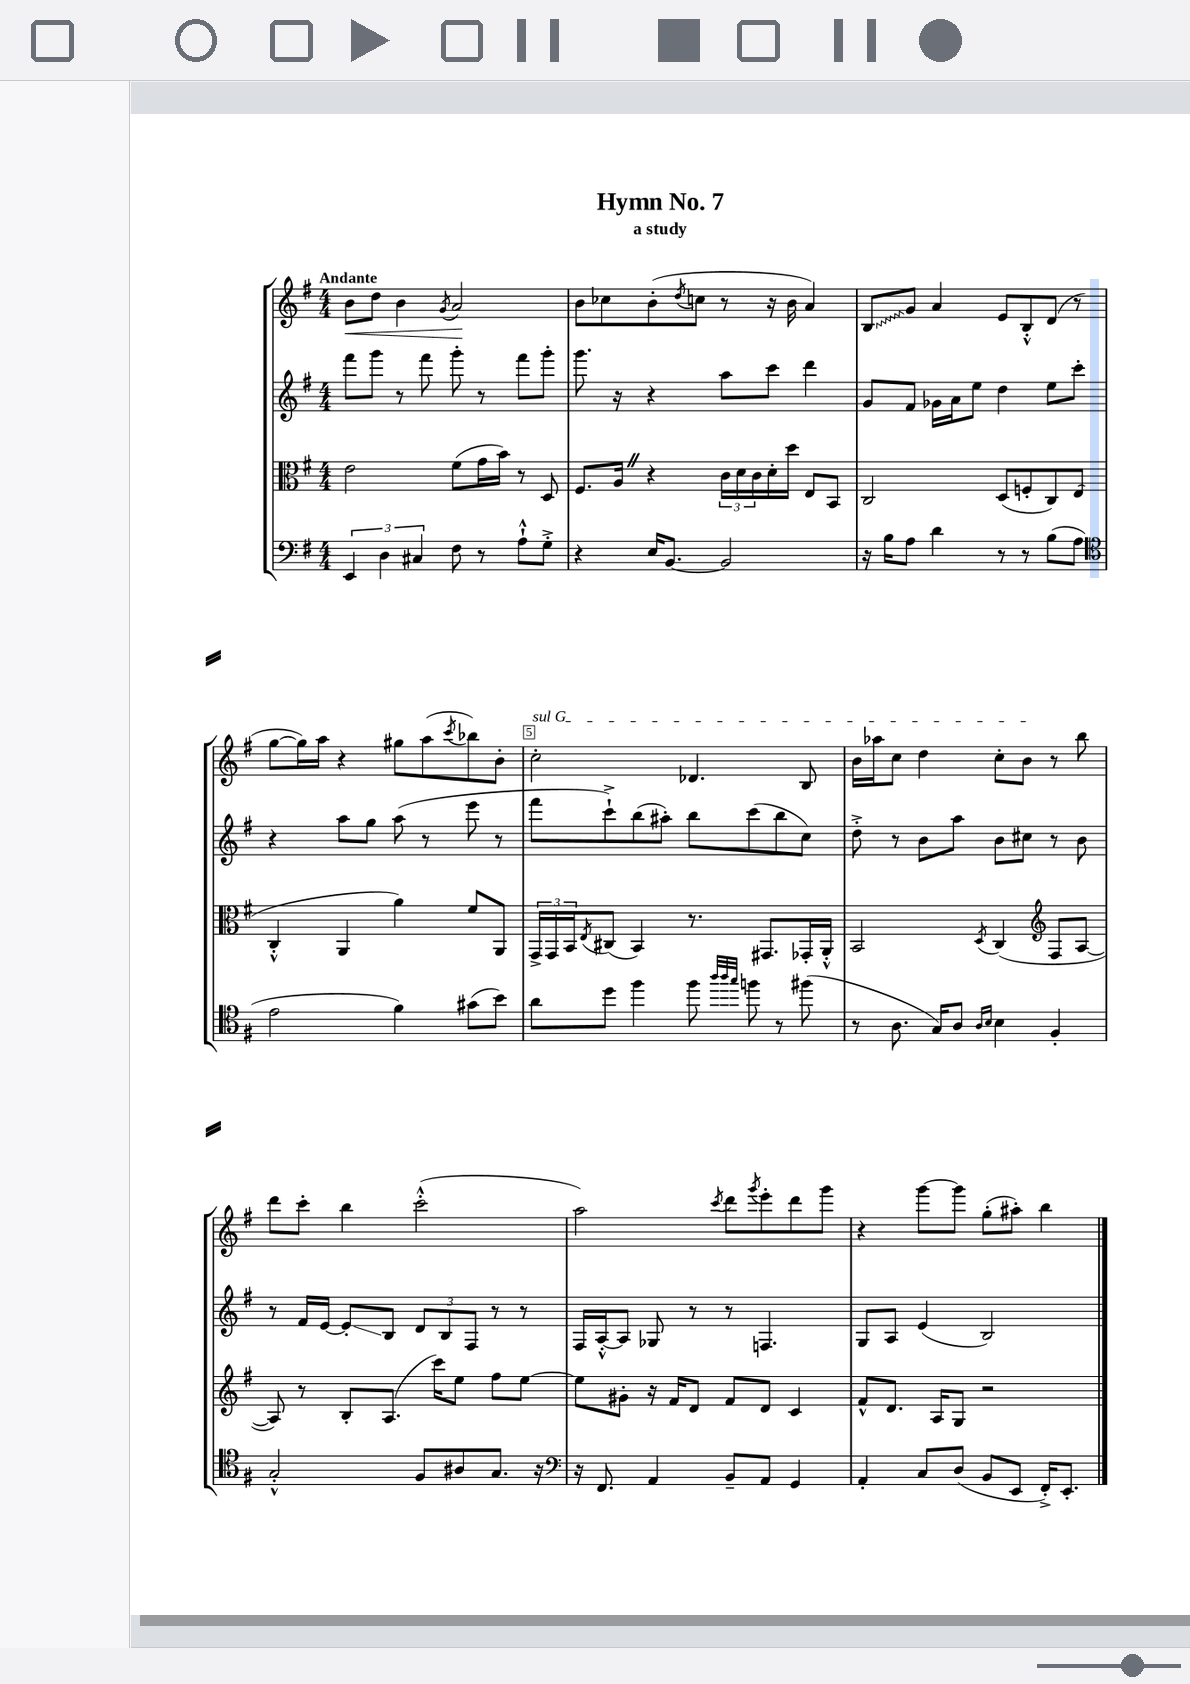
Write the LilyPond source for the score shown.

\header { title = "Hymn No. 7" subtitle = "a study" }
<<
\new StaffGroup <<
\new Staff = "s0" {
    \clef treble \key g \major \numericTimeSignature \time 4/4 \tempo "Andante"
    b'8\< d''8 b'4 \acciaccatura { g'8 } a'2\! |
    b'8 ces''8 b'8-.( \acciaccatura { d''8 } c''8 r8 r16 b'16 a'4) |
    \once \override Glissando.style = #'zigzag b8\glissando g'8 a'4 e'8 b8-.-^ d'8( r8 |
    g''8~ g''16) a''16 r4 gis''8 a''8( \acciaccatura { c'''8 } bes''8) b'8-. |
    \once \override TextSpanner.bound-details.left.text = \markup { \italic "sul G" } c''2-.\startTextSpan des'4. b8 |
    b'16 aes''16 c''8 d''4 c''8-. b'8\stopTextSpan r8 b''8 |
    d'''8 c'''8-. b''4 c'''2-.-^( |
    a''2) \acciaccatura { c'''8 } d'''8 \acciaccatura { g'''8 } e'''8-. d'''8 g'''8 |
    r4 g'''8~ g'''8 g''8-.( ais''8-.) b''4 \bar "|." |
}
\new Staff = "s1" {
    \clef treble \key g \major \numericTimeSignature \time 4/4
    fis'''8 g'''8 r8 fis'''8 g'''8-. r8 fis'''8 g'''8-. |
    g'''8. r16 r4 a''8 c'''8 d'''4 |
    g'8 fis'8 ges'16 a'16 e''8 d''4 e''8 c'''8-. |
    r4 a''8 g''8 a''8( r8 e'''8 r8 |
    fis'''8 c'''8-!->) b''8( ais''8-.) b''8 c'''8( b''8 c''8) |
    d''8-.-> r8 b'8 a''8 b'8 cis''8 r8 b'8 |
    r8 fis'16 e'16~ e'8-.\glissando b8 \tuplet 3/2 { d'8 b8 fis8 } r8 r8 |
    fis16 a16~-.-^ a8 ges8 r8 r8 f4. |
    g8 a8 e'4( b2) \bar "|." |
}
\new Staff = "s2" {
    \clef alto \key g \major \numericTimeSignature \time 4/4
    e'2 fis'8( g'16 b'16) r8 d8 |
    fis8. a16 \once \override BreathingSign.text = \markup { \musicglyph "scripts.caesura.straight" } \breathe r4 \tuplet 3/2 { c'16 d'16 c'16 } d'16-. d''16 e8 b,8 |
    c2 d8( f8-. c8) e8( |
    c4-.-^ a,4 a'4) fis'8 a,8 |
    \tuplet 3/2 { g,16-> g,16 b,16 } \acciaccatura { e8 } cis8( b,4) r8. gis,8. ges,16-. a,16-.-^ |
    b,2 \acciaccatura { d8 } c4( \clef treble fis8 a8~ |
    a8) r8 b8-. a8.( c'''16) e''8 fis''8 e''8~ |
    e''8 gis'8-. r16 fis'16 d'8 fis'8 d'8 c'4 |
    fis'8-^ d'8. a16 g8 r2 \bar "|." |
}
\new Staff = "s3" {
    \clef bass \key g \major \numericTimeSignature \time 4/4
    \tuplet 3/2 { e,4 d4 cis4 } fis8 r8 a8-!-^ g8-.-> |
    r4 e16 b,8.~ b,2 |
    r16 b16 a8 d'4 r8 r8 b8( a8 |
    \clef tenor e'2 fis'4) gis'8( b'8) |
    a'8 d''8 fis''4 fis''8 \grace { a''32 a''32 g''32 } f''8 r8 fis''8( |
    r8 a8. g16) a8 \grace { a16 b16 } b4 fis4-. |
    g2-.-^ fis8 ais8 g8. r16 |
    \clef bass r16 fis,8. a,4 b,8-- a,8 g,4 |
    a,4-. c8 d8( b,8 e,8 fis,16-.->) e,8.-. \bar "|." |
}
>>
>>
\layout { \context { \Score \override BarNumber.break-visibility = ##(#f #t #t) barNumberVisibility = #(every-nth-bar-number-visible 5) \override BarNumber.stencil = #(make-stencil-boxer 0.1 0.3 ly:text-interface::print) } }
